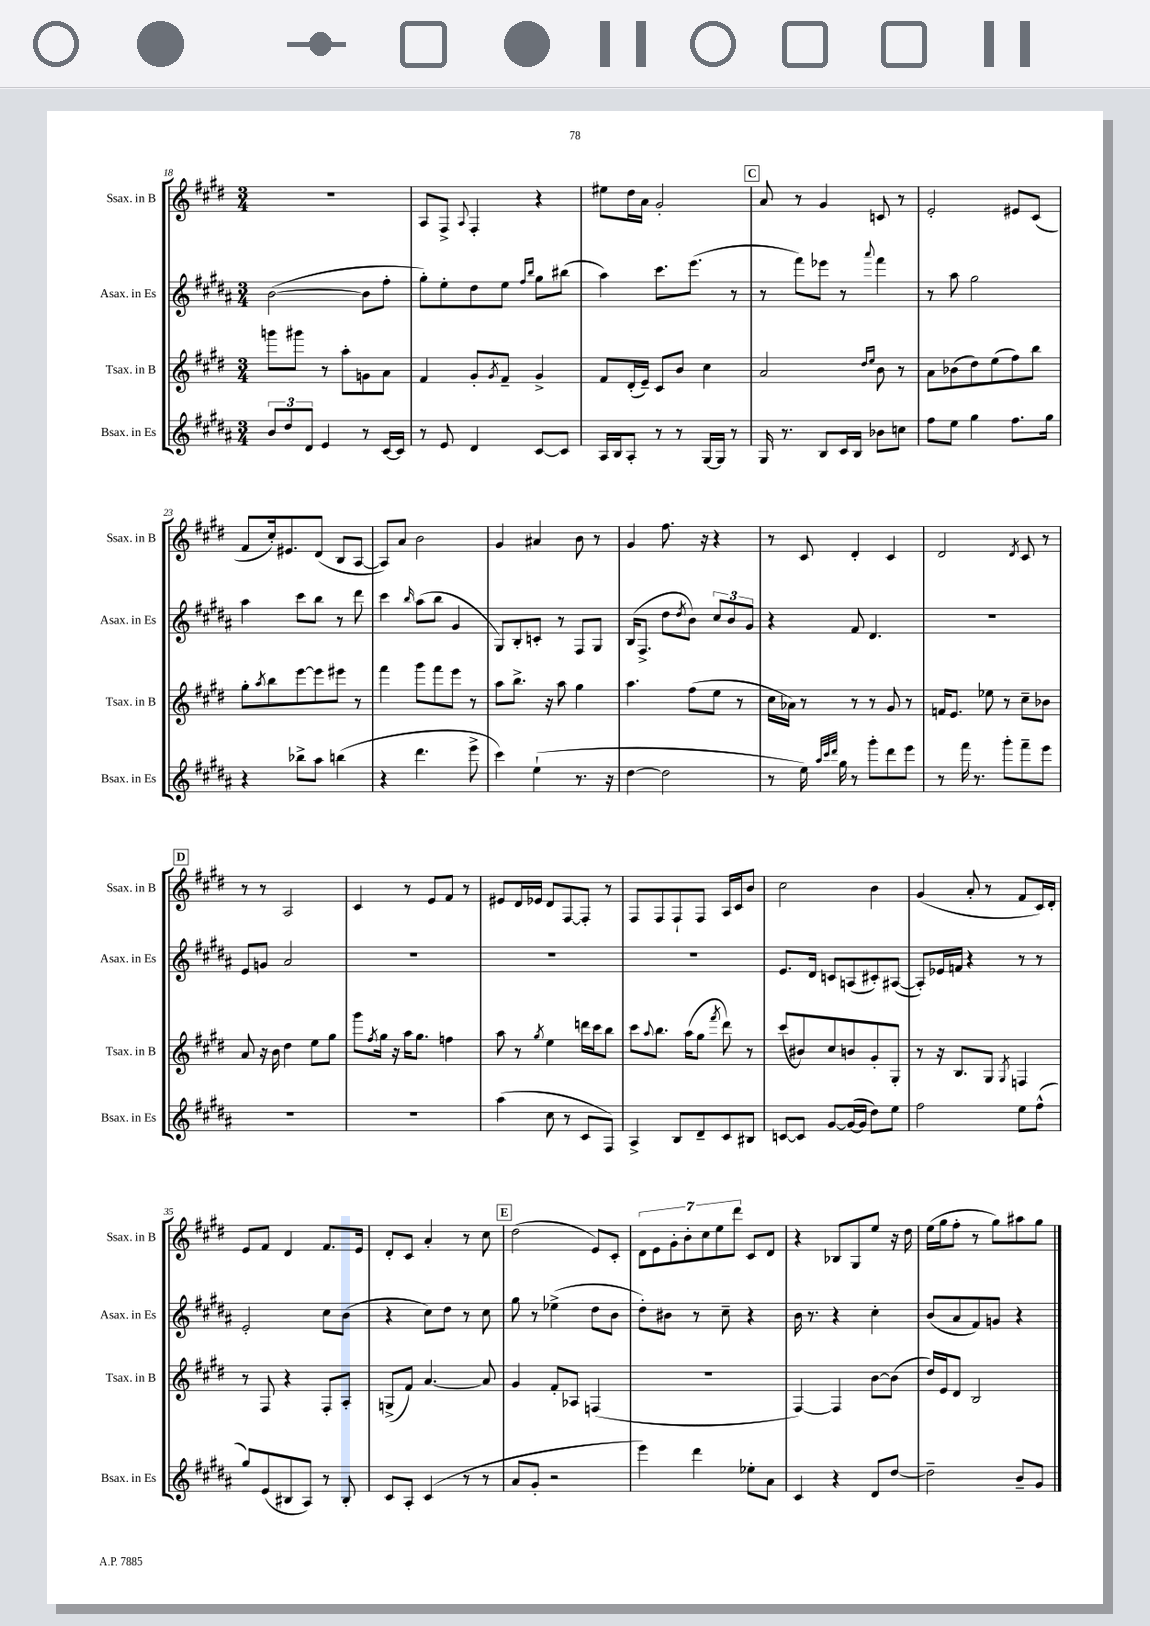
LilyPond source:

<<
\new StaffGroup <<
\new Staff = "s0" \with { instrumentName = "Ssax. in B" shortInstrumentName = "Ssax. in B" } {
    \clef treble \key e \major \numericTimeSignature \time 3/4
    R2. |
    a8 fis8-> \appoggiatura { a8 } fis4-. r4 |
    eis''8 dis''16 a'16 gis'2-. |
    \mark \markup { \box "C" } a'8 r8 gis'4 c'8 r8 |
    e'2-. eis'8 cis'8( |
    fis'8 cis''16-.) eis'8. dis'8( b8 a8~ |
    a8) a'8 b'2 |
    gis'4 ais'4 b'8 r8 |
    gis'4 fis''8. r16 r4 |
    r8 cis'8 dis'4-. cis'4 |
    dis'2 \acciaccatura { dis'8 } cis'8 r8 |
    \mark \markup { \box "D" } r8 r8 a2 |
    cis'4 r8 e'8 fis'8 r8 |
    eis'8 dis'16 ees'16 dis'8 fis8~ fis8-. r8 |
    fis8 fis8 fis8-! fis8 a16 cis'16 b'8 |
    cis''2 b'4 |
    gis'4( a'8-. r8 fis'8 cis'16) dis'16-. |
    e'8 fis'8 dis'4 fis'8. e'16 |
    dis'8-. cis'8 a'4-. r8 cis''8 |
    \mark \markup { \box "E" } dis''2( e'8) cis'8-. |
    \tuplet 7/4 { dis'8 e'8 gis'8-. b'8-. cis''8 e''8 dis'''8 } cis'8 dis'8 |
    r4 bes8 gis8 e''8 r16 dis''16 |
    e''16( gis''16 fis''8-. r8 gis''8) ais''8 gis''8 \bar "|." |
}
\new Staff = "s1" \with { instrumentName = "Asax. in Es" shortInstrumentName = "Asax. in Es" } {
    \clef treble \key b \major \numericTimeSignature \time 3/4
    b'2~( b'8 fis''8-. |
    gis''8-.) e''8-. dis''8 e''8 \grace { fis''16 b''16 } gis''8 bis''8( |
    ais''4) cis'''8. e'''8.( r8 |
    \mark \markup { \box "C" } r8 fis'''8) ees'''8 r8 \appoggiatura { ais'''8 } fis'''4 |
    r8 ais''8 gis''2 |
    ais''4 cis'''8 b''8 r8 dis'''8 |
    cis'''4 \grace { b''16 } ais''8( b''8 gis'4 |
    gis8) b8-. c'8-. r8 fis8 gis8 |
    b16( fis8.-> dis''8 \acciaccatura { dis''8 } b'8) \tuplet 3/2 { cis''8 b'8 gis'8 } |
    r4 fis'8 dis'4. |
    R2. |
    \mark \markup { \box "D" } e'8 g'8 ais'2 |
    R2. |
    R2. |
    R2. |
    e'8. dis'16 c'8 a8( cis'8-.) ais8~( |
    ais8-.) ees'16 f'16 r4 r8 r8 |
    e'2-. cis''8 b'8( |
    r4 cis''8) dis''8 r8 cis''8 |
    \mark \markup { \box "E" } gis''8 r8 ees''4->( dis''8 b'8 |
    dis''8-.) bis'8 r8 cis''8-- r4 |
    b'16 r8. r4 cis''4-. |
    b'8( ais'8 fis'8) g'8 r4 \bar "|." |
}
\new Staff = "s2" \with { instrumentName = "Tsax. in B" shortInstrumentName = "Tsax. in B" } {
    \clef treble \key e \major \numericTimeSignature \time 3/4
    g'''8 gis'''8 r8 a''8-. g'8 a'8 |
    fis'4 gis'8-. \acciaccatura { gis'8 } fis'8-- gis'4-> |
    fis'8 dis'16-.( e'16--) cis'8 b'8 cis''4 |
    \mark \markup { \box "C" } a'2 \grace { dis''16 e''16 } b'8 r8 |
    a'8 bes'8( dis''8) e''8( fis''8) b''8 |
    gis''8-. \acciaccatura { a''8 } b''8 e'''8~ e'''8 eis'''8 r8 |
    fis'''4 gis'''8 fis'''8 e'''8 r8 |
    a''8 b''8.-> r16 a''8 gis''4 |
    a''4. fis''8( e''8 r8 |
    cis''16 aes'16) r8 r8 r8 gis'8 r8 |
    f'16 e'8. ees''8 r8 cis''8-- bes'8 |
    \mark \markup { \box "D" } a'8 r16 b'16 dis''4 e''8 gis''8 |
    gis'''8 \acciaccatura { fis''8 } gis''16 r16 a''16 gis''8. f''4 |
    a''8 r8 \acciaccatura { gis''8 } e''4 d'''16 cis'''16 b''8 |
    cis'''8 \appoggiatura { a''8 } b''8. a''16( gis''8 \acciaccatura { fis'''8 } dis'''8) r8 |
    cis'''8( bis'8) cis''8 b'8 gis'8-. gis8-. |
    r8 r16 b8. gis8 \acciaccatura { gis8 } f4 |
    r8 fis8 r4 fis8-. a8-. |
    g8->( fis'8) a'4.~ a'8 |
    \mark \markup { \box "E" } gis'4 fis'8-. aes8 f4( |
    R2. |
    fis4~) fis4 b'8~ b'8( |
    dis''16) e'16 dis'8 b2 \bar "|." |
}
\new Staff = "s3" \with { instrumentName = "Bsax. in Es" shortInstrumentName = "Bsax. in Es" } {
    \clef treble \key b \major \numericTimeSignature \time 3/4
    \tuplet 3/2 { b'8 dis''8 dis'8 } e'4 r8 cis'16~ cis'16 |
    r8 e'8 dis'4 cis'8~ cis'8 |
    ais16 b16 ais8-. r8 r8 gis16~ gis16 r8 |
    \mark \markup { \box "C" } gis16 r8. b8 cis'16 b16 bes'8 c''8 |
    fis''8 e''8 gis''4 fis''8. gis''16 |
    r4 bes''8-> ais''8 b''4( |
    r4 dis'''4. e'''8-> |
    cis'''4) e''4-!( r8. r16 |
    dis''4~ dis''2 |
    r8 e''16) \grace { ais''32 cis'''32 dis'''32 } gis''16 r8 gis'''8-. dis'''8 e'''8 |
    r8 fis'''16 r8. gis'''8-. fis'''8-- e'''8 |
    \mark \markup { \box "D" } R2. |
    R2. |
    ais''4( cis''8 r8 cis'8 fis8) |
    ais4-> b8 dis'8-- cis'8 bis8 |
    c'8~ c'8 gis'8~ gis'16~( gis'16 dis''8) e''8 |
    fis''2 e''8 fis''8-^( |
    gis''8) e'8( bis8 ais8) r8 bis8-. |
    cis'8 ais8-. cis'4( r8 r8 |
    \mark \markup { \box "E" } ais'8 gis'8-. r2 |
    e'''4) dis'''4 ees''8-. ais'8 |
    cis'4 r4 dis'8 dis''8~ |
    dis''2-- b'8-- gis'8 \bar "|." |
}
>>
>>
\layout { \context { \Score currentBarNumber = #18 } }
